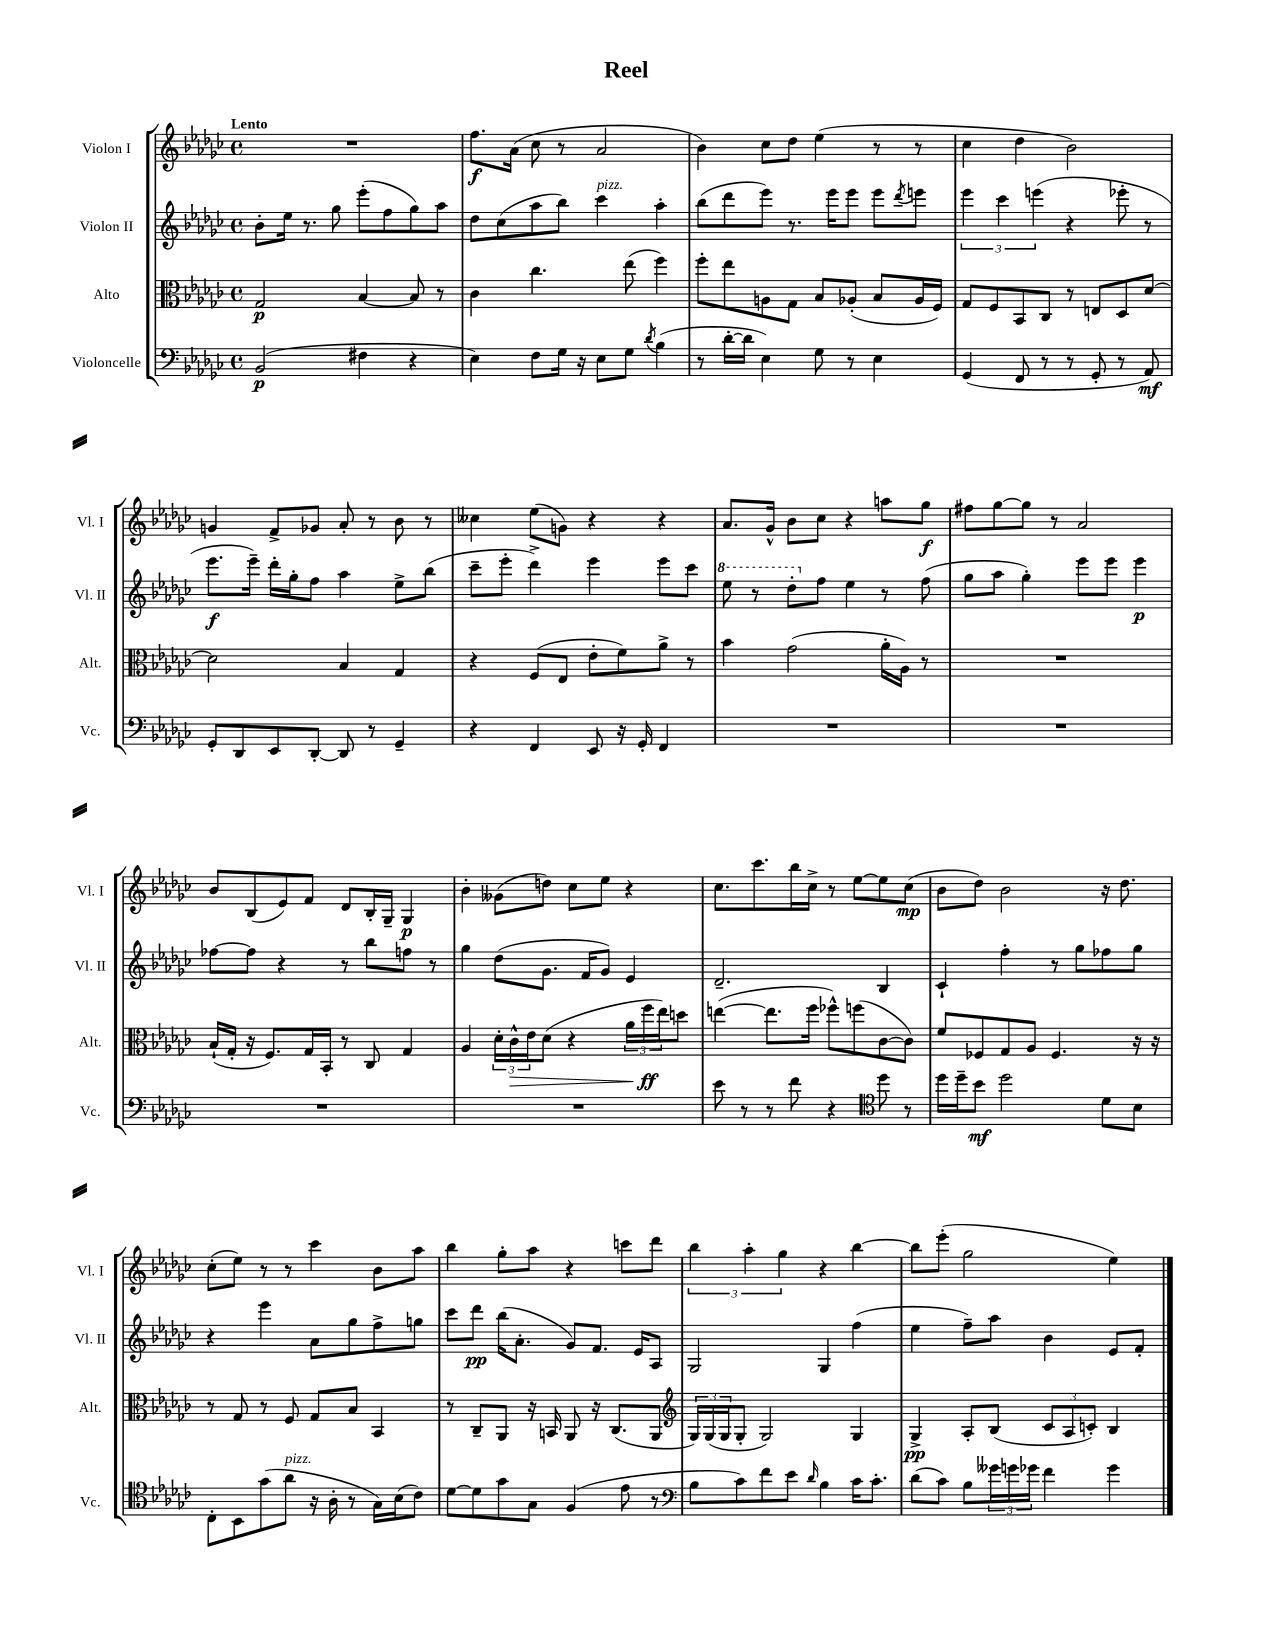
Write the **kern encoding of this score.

**kern	**kern	**kern	**kern
*staff4	*staff3	*staff2	*staff1
*clefF4	*clefC3	*clefG2	*clefG2
*k[b-e-a-d-g-c-]	*k[b-e-a-d-g-c-]	*k[b-e-a-d-g-c-]	*k[b-e-a-d-g-c-]
*M4/4	*M4/4	*M4/4	*M4/4
*met(c)	*met(c)	*met(c)	*met(c)
(2BB-	2G-	8b-'	1r
.	.	16ee-	.
.	.	8.r	.
.	.	8gg-	.
4F#	[4B-	(8eee-'	.
.	.	8ff	.
4r	8B-]	8gg-)	.
.	8r	8aa-	.
=	=	=	=
4E-)	4c-	8dd-	8.ff
.	.	(8cc-	.
.	.	.	(16a-
8F	4.cc-	8aa-	8cc-
16G-	.	8bb-)	8r
16r	.	.	.
8E-	.	4ccc-	2a-
8G-	(8ee-	.	.
8qd-	.	.	.
(4B-	4ff)	4aa-'	.
=	=	=	=
8r	8ff'	(8bb-	4b-)
[16d-'	8ee-	8ddd-	.
16d-]	.	.	.
4E-)	8A	8eee-)	8cc-
.	8G-	8.r	8dd-
8G-	8B-	.	(4ee-
.	.	16eee-	.
8r	(8A-'	8eee-	.
4E-	8B-	8eee-	8r
.	.	8qddd-	.
.	16A-	8eee	8r
.	16F)	.	.
=	=	=	=
(4GG-	8G-	6eee-	4cc-
.	8F	.	.
.	.	6ccc-	.
8FF	8BB-	.	4dd-
.	.	(6eee	.
8r	8C-	.	.
8r	8r	4r	2b-)
8GG-'	8E	.	.
8r	8D-	8eee-'	.
8AA-)	[8d-	8r	.
=	=	=	=
8GG-'	2d-]	8.eee-	4g
8DD-	.	.	.
.	.	16eee-~)	.
8EE-	.	16ddd-'	8f^
.	.	16gg-'	.
[8DD-'	.	8ff	8g-
8DD-]	4B-	4aa-	8a-'
8r	.	.	8r
4GG-~	4G-	8ee-^	8b-
.	.	(8bb-	8r
=	=	=	=
4r	4r	8ccc-~	4cc--
.	.	8eee-'	.
4FF	(8F	4ddd-^)	(8ee-
.	8E-	.	8g)
8EE-	8e-'	4eee-	4r
16r	8f)	.	.
16GG-'	.	.	.
4FF	8a-^	8eee-	4r
.	8r	8ccc-	.
=	=	=	=
1r	4b-	8eee-	8.a-
.	.	8r	.
.	.	.	16g-^^
.	(2g-	8ddd-'	8b-
.	.	8ff	8cc-
.	.	4ee-	4r
.	16a-'	8r	8aa
.	16A-)	.	.
.	8r	(8ff	8gg-
=	=	=	=
1r	1r	8gg-	8ff#
.	.	8aa-	[8gg-
.	.	4gg-')	8gg-]
.	.	.	8r
.	.	8eee-	2a-
.	.	8eee-	.
.	.	4eee-	.
=	=	=	=
1r	(16B-`	[8ff-	8b-
.	16G-'	.	.
.	16r	8ff-]	(8B-
.	8.F)	.	.
.	.	4r	8e-)
.	16G-	.	8f
.	16BB-'	.	.
.	8r	8r	8d-
.	8C-	8bb-	16B-'
.	.	.	16G-~
.	4G-	8ff	4G-
.	.	8r	.
=	=	=	=
1r	4A-	4gg-	4b-'
.	24d-'	(8dd-	(8g--
.	24c-^^	.	.
.	24e-	.	.
.	(8d-	8.g-	8dd)
.	4r	.	8cc-
.	.	16f	.
.	.	8g-)	8ee-
.	24a-	4e-	4r
.	24ff	.	.
.	24ee-)	.	.
.	8dd	.	.
=	=	=	=
8e-	([4ee	2.d-~	8.cc-
8r	.	.	.
.	.	.	8.ccc-
8r	8.ee]	.	.
8f	.	.	16bb-
.	16ff	.	16cc-^
4r	8ff-^^)	.	8r
.	(8ff	.	[8ee-
*clefC4	*	*	*
8dd-	[8c-	4B-	8ee-]
8r	8c-])	.	(8cc-
=	=	=	=
16dd-	8f	4c-`	8b-
16dd-~	.	.	.
8b-	8F-	.	8dd-)
2dd-	8G-	4ff'	2b-
.	8A-	.	.
.	4.F-	8r	.
.	.	8gg-	.
8d-	.	8ff-	16r
.	.	.	8.dd-
8B-	16r	8gg-	.
.	16r	.	.
=	=	=	=
8C-'	8r	4r	(8cc-'
8BB-	8G-	.	8ee-)
(8g-	8r	4eee-	8r
8a-	8F	.	8r
16r	8G-	8a-	4ccc-
16A-'	.	.	.
8r	8B-	8gg-	.
16G-)	4BB-	8ff^	8b-
(16B-	.	.	.
8c-)	.	8gg	8aa-
=	=	=	=
[8d-	8r	8ccc-	4bb-
8d-]	8C-~	8ddd-	.
8g-	8AA-	(16bb-	8gg-'
.	.	8.a-'	.
8G-	16r	.	8aa-
.	16BB	.	.
(4F	8AA-	8g-)	4r
.	16r	8.f	.
.	(8.C-	.	.
8e-	.	.	8ccc
.	.	16e-	.
8r	8AA-	8A-	8ddd-
=	=	=	=
*clefF4	*clefG2	*	*
8B-	24G-)	2G-	6bb-
.	(24G-	.	.
.	24G-	.	.
8c-)	8G-'	.	.
.	.	.	6aa-'
8f	2G-)	.	.
.	.	.	6gg-
8e-	.	.	.
16qqd-	.	.	.
4B-	.	4G-	4r
16c-	4G-	(4ff	[4bb-
8.c-'	.	.	.
=	=	=	=
(8d-	4G-^	4ee-	8bb-]
8c-)	.	.	(8eee-'
8B-	8A-'	8ff~)	2gg-
24g--	(8B-	8aa-	.
24g	.	.	.
24g-	.	.	.
4f	12c-	4b-	.
.	12A-	.	.
.	12c')	.	.
4g-	4B-	8e-	4ee-)
.	.	8f'	.
==	==	==	==
*-	*-	*-	*-
